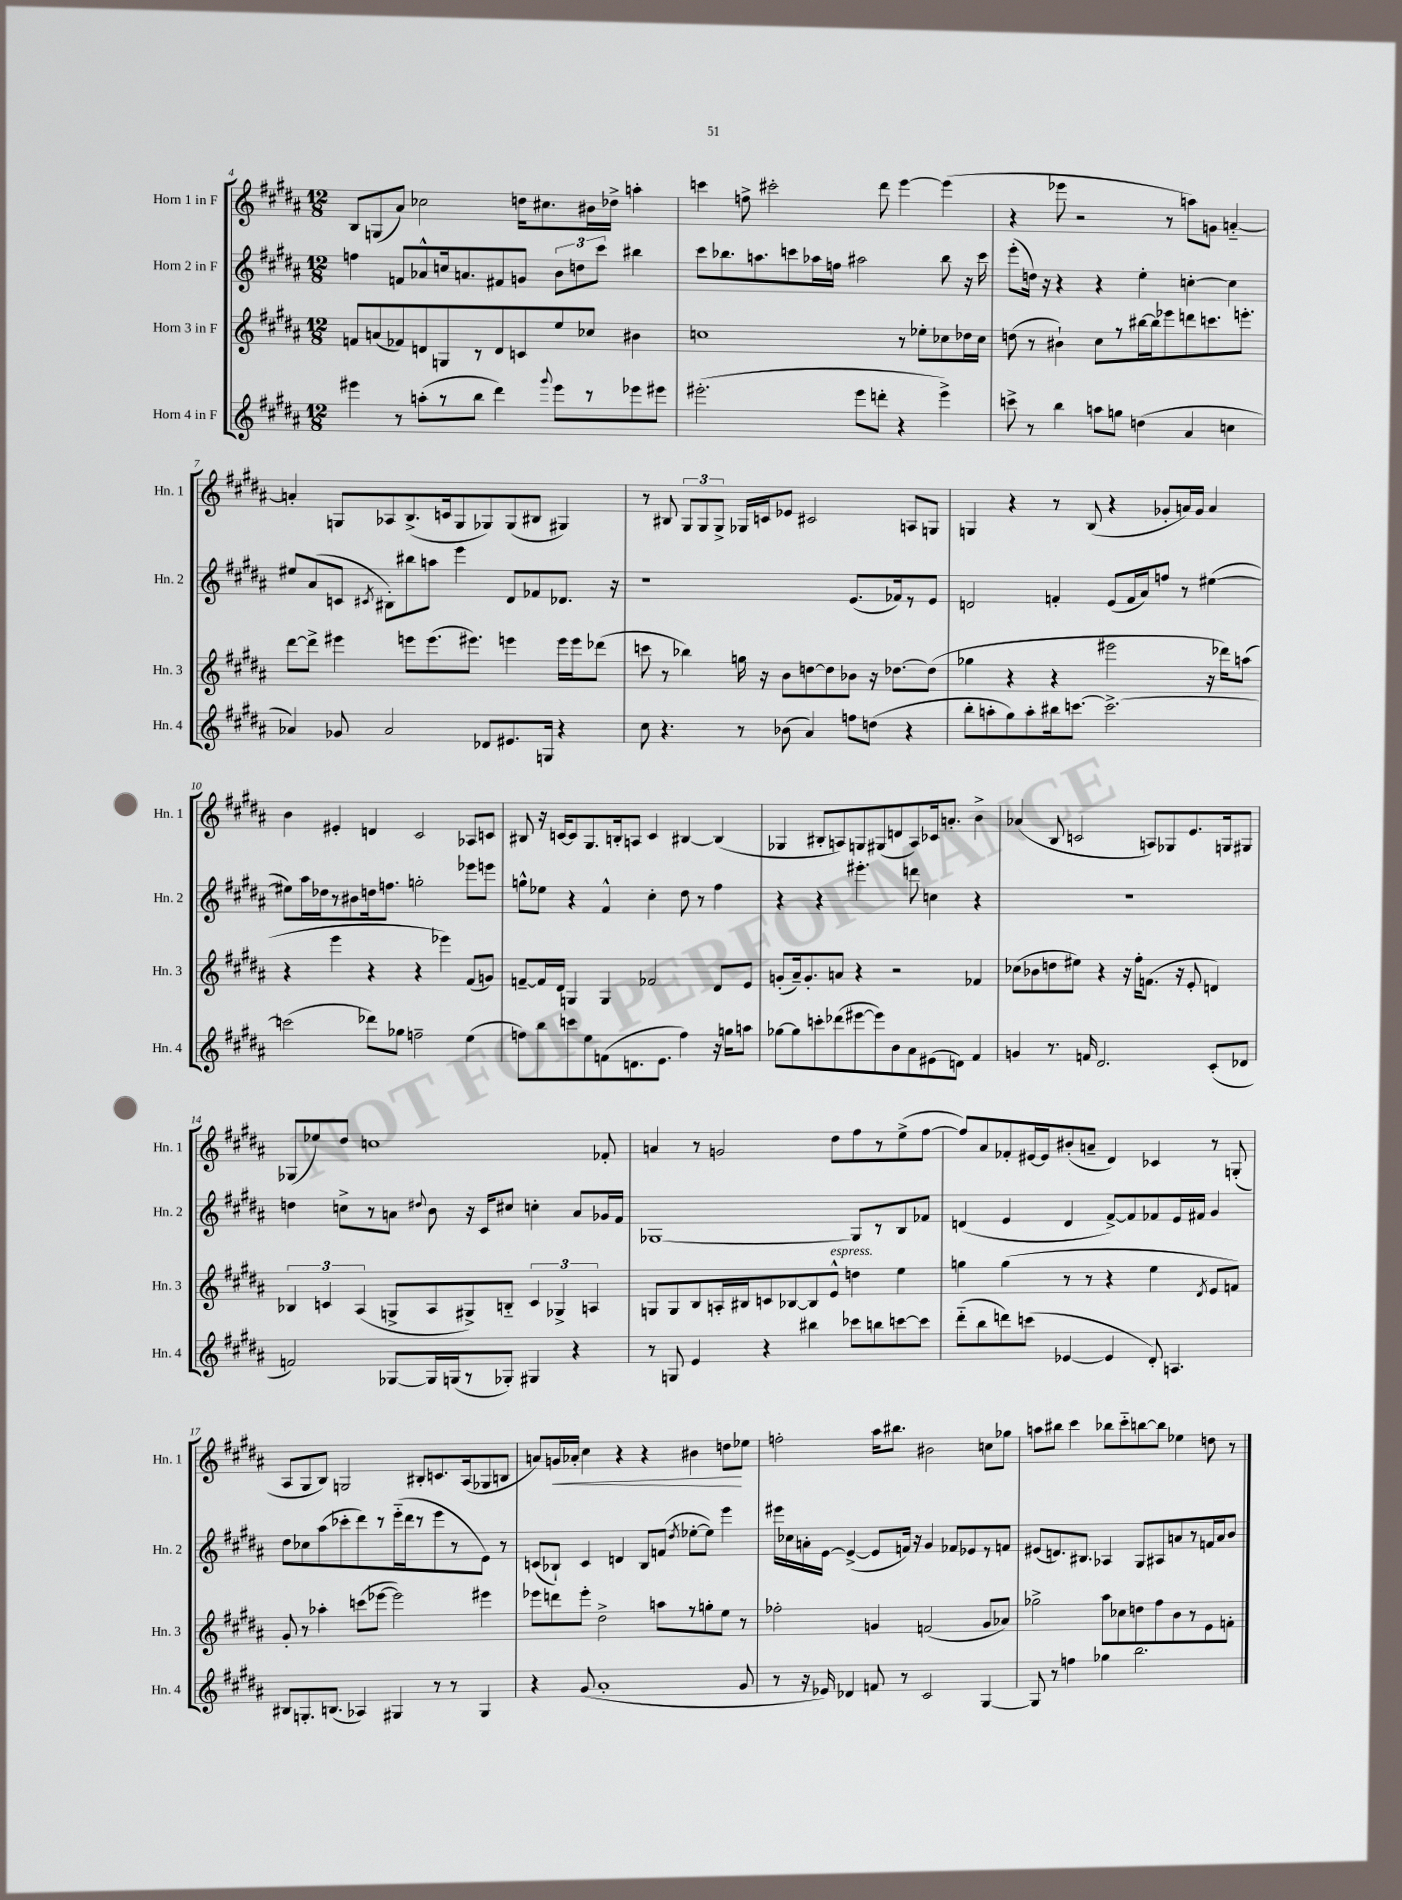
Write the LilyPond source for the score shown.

<<
\new StaffGroup <<
\new Staff = "s0" \with { instrumentName = "Horn 1 in F" shortInstrumentName = "Hn. 1" } {
    \clef treble \key b \major \numericTimeSignature \time 12/8
    \autoBeamOff b8[ g8( ais'8]) ces''2 d''16[ cis''8. bis'16 des''16]-> a''4-. |
    c'''4 f''8-> cis'''2-. dis'''8 e'''4~ e'''4( |
    r4 ees'''8 r2 r8 a''8[) g'8] a'4~-_ |
    a'4-. g8[ aes8 b8.->( c'16 g8 ges8) ges8( bis8] gis4) |
    r8 bis8 \tuplet 3/2 { gis8[ gis8 gis8]-> } ges16[ c'16 ees'8] cis'2 a8[ g8] |
    g4 r4 r8 b8( r4 ges'8[-. a'16) ges'16] a'4 |
    b'4 eis'4-. d'4 cis'2 aes8[ c'8] |
    bis8 r16 c'16[~ c'8 gis8. b16-. a8] c'4 bis4~ bis4( |
    ges4 bis8[-. a8) g8 gis8( d'8 a8) ces'16 a'8.]-. b'4-> |
    aes'4( b8 c'2 a8[) ges8 e'8. g16 gis8] |
    ges8[( ees''8) dis''8] c''1 fes'8-. |
    a'4 r8 g'2 dis''8[ fis''8 r8 e''8->( fis''8]~ |
    fis''8[) ais'8 fes'8-. eis'16~ eis'16 bis'8-.( a'8]-- dis'4) ces'4 r8 g8-.( |
    ais8[ gis8 b8]) g2 bis8[-. c'8. ais16( ges8 b8] |
    a'8[) g'16\< aes'16]-. cis''4 r4 r4 bis'4 d''8[\! ees''8] |
    f''2-. ais''16[ bis''8.] bis'2 c''8[ ges''8] |
    a''8[ bis''8] cis'''4 bes''8[ cis'''8-_ b''8~ b''8] ees''4 d''8 r8 \bar "|." |
}
\new Staff = "s1" \with { instrumentName = "Horn 2 in F" shortInstrumentName = "Hn. 2" } {
    \clef treble \key b \major \numericTimeSignature \time 12/8
    \autoBeamOff f''4 f'8[ aes'8-^ c''16 a'8. fis'8 g'8] \tuplet 3/2 { b'8[ d''8 cis'''8] } bis''4 |
    cis'''8[ bes''8. a''8. c'''8 aes''16 f''16] ais''2 bes''8 r16 c'''16 |
    e'''8[-.( d''16]) r16 r4 r4 e''4-. c''4~-. c''4 |
    eis''8[ ais'8( c'8] \acciaccatura { cis'8 } bis8[-.) bis''8 a''8] e'''4 dis'8[ fes'8 des'8.] r16 |
    r1 e'8.[( fes'16) r8 e'8] |
    d'2 f'4-. e'8[( f'16 ais'16) f''8] r8 eis''4~( |
    eis''8[) ais''16 des''16 r8 bis'8 d''16 f''8.] g''2-. ees'''8[ e'''8] |
    g''8[-^ ees''8] r4 fis'4-^ cis''4-. dis''8 r8 fis''4 |
    r4 r4 eis'''4.-. d'''8 c''4 r4 |
    R1. |
    d''4 c''8[-> r8 a'8] \appoggiatura { dis''8 } b'8 r16 cis'16[ cis''8] c''4-. a'8[ ges'16 fis'16] |
    ges1~ ges8[ r8 b8 fes'8] |
    d'4( e'4 d'4 fis'8[~->) fis'8 fes'8 e'16 fis'16] gis'4 |
    dis''8[ ces''8 ais''8( ces'''8-. dis'''8) r8 e'''16-_( dis'''16 r8 e'''8 r8 e'8]) r8 |
    c'8[( bes8]-!) c'4 d'4 bes8[ f'8]( \acciaccatura { dis''8 } ees''8[~-. ees''8]) e'''4 |
    eis'''16[ ces''16 a'16-. e'16]~ e'4~->( e'8[ f'16]) r16 gis'4 fes'8[ ees'8 r8 f'8] |
    eis'8[( d'8.) bis8.] aes4 gis8[ ais8 a'8 r8 f'16 a'16 b'8] \bar "|." |
}
\new Staff = "s2" \with { instrumentName = "Horn 3 in F" shortInstrumentName = "Hn. 3" } {
    \clef treble \key b \major \numericTimeSignature \time 12/8
    \autoBeamOff f'8[ a'8( fes'8) d'8 g8 r8 d'8 c'8 e''8 ces''8] bis'4 |
    c''1 r8 ees''8[-. ces''8 des''16 ces''16] |
    d''8( r8 bis'4-!) cis''8[ r8 bis''16~ bis''16 ees'''8 d'''8 c'''8. e'''8.]-. |
    dis'''8[~ dis'''8]-> eis'''4 e'''8[ e'''8.( eis'''8.]) e'''4 e'''16[ e'''16 des'''8]( |
    c'''8 r8 bes''4) g''16 r16 b'8[ d''8~ d''8 bes'8] r16 des''8.[~ des''8]( |
    ges''4 r4 r4 eis'''2 r16 des'''16[) a''8]( |
    r4 e'''4 r4 r4 ees'''4) fis'8[( g'8]) |
    f'8[~-- f'16 dis'16] g4 g4 fes'2 dis'8[ e'8] |
    g'8[-.( ais'16--) g'8.-. a'8] r4 r2 fes'4 |
    ces''8[( bes'8 d''8 eis''8]) r4 r16 fis''16[-. f'8.]( r16 e'8-. d'4) |
    \tuplet 3/2 { bes4 c'4 ais4( } g8[-> ais8 gis8->) b8]-_ \tuplet 3/2 { c'4 ges4-> a4 } |
    g8[ g8 b8 a16-. bis16 c'8 bes8~ bes8 e'8]-^^\markup { \italic "espress." } d''4 e''4 |
    g''4 g''4( r8 r8 r4 e''4 \acciaccatura { dis'8 } e'8[ f'8]) |
    gis'8-. r8 aes''4-. c'''8[( ees'''8]~ ees'''2) eis'''4 |
    ees'''8[ d'''8 ees'''8]-. dis''2-> a''8[ r8 g''8-. e''8] r8 |
    fes''2-. g'4 f'2( g'8[ aes'8]) |
    ges''2-> ais''8[ ces''8 d''8 fis''8 b'8 r8 e'8 f'8]-. \bar "|." |
}
\new Staff = "s3" \with { instrumentName = "Horn 4 in F" shortInstrumentName = "Hn. 4" } {
    \clef treble \key b \major \numericTimeSignature \time 12/8
    \autoBeamOff eis'''4 r8 a''8[-.( r8 b''8] dis'''4) \appoggiatura { gis'''8 } eis'''8[ r8 ees'''8 eis'''8] |
    eis'''2.-.( eis'''8[ d'''8]-. r4 eis'''4->) |
    c'''8-> r8 b''4 a''8[ g''8] d''4( ais'4 c''4 |
    aes'4) ges'8 aes'2 des'8[ eis'8. g16] r4 |
    cis''8 r4. r8 bes'8( ais'4) f''8[ d''8]( r4 |
    b''8[-. a''8-. gis''8) a''8-. bis''16 c'''8.]~ c'''2.~-> |
    c'''2( des'''8[) ges''8] f''2-- e''4( |
    f''8[) b''8 c'''8 e''8 f'8( d'8. e'8.] f''4) r16 g''16[ a''8] |
    ges''8[~ ges''8 c'''8-. des'''8( eis'''8~ eis'''8) b'8 ais'8 eis'8( d'8]) fis'4 |
    g'4 r8. f'16 dis'2. cis'8[-.( des'8] |
    f'2) ges8[~ ges16 g16( r8 ges8]-.) gis4 r4 |
    r8 g8 e'4 r4 bis''4 ces'''8[ b''8 c'''8~ c'''8] |
    dis'''8[-_( b''8 d'''8) c'''8]( ees'4~ ees'4 dis'8-.) a4. |
    bis8[ g8.-. b8.]( aes4) gis4 r8 r8 gis4 |
    r4 gis'8( ais'1-. gis'8 |
    r8 r16 ees'16) des'4 f'8 r8 cis'2 gis4~ |
    gis8 r8 f''4 ges''4 b''2. \bar "|." |
}
>>
>>
\layout { \context { \Score currentBarNumber = #4 } }
